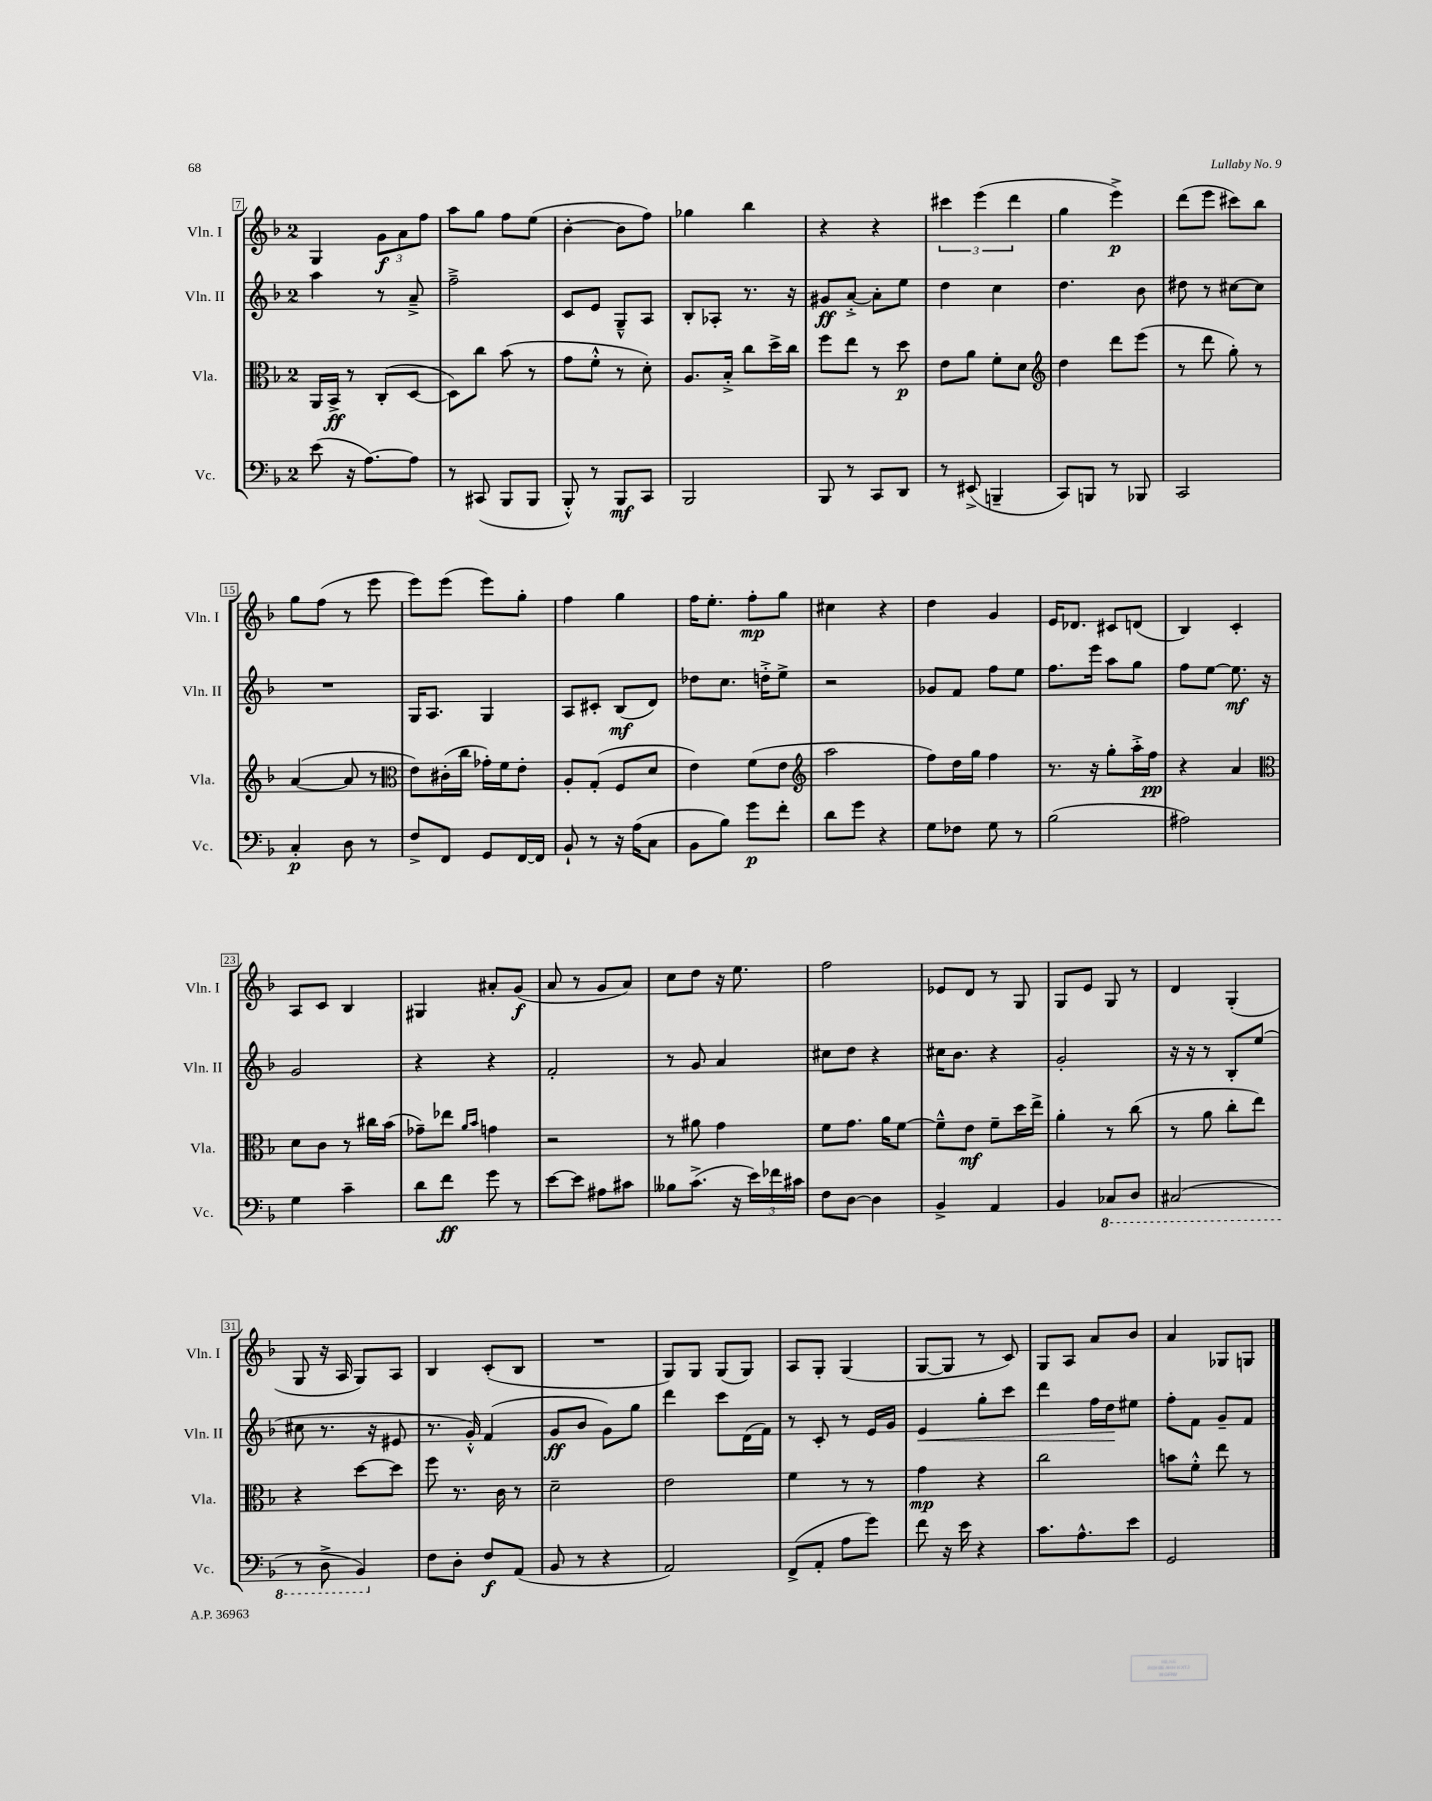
<<
\new StaffGroup <<
\new Staff = "s0" \with { instrumentName = "Vln. I" shortInstrumentName = "Vln. I" } {
    \clef treble \key f \major \once \override Staff.TimeSignature.style = #'single-digit \time 2/4
    g4 \tuplet 3/2 { g'8\f a'8 f''8 } |
    a''8 g''8 f''8 e''8( |
    bes'4~-. bes'8 f''8) |
    ges''4 bes''4 |
    r4 r4 |
    \tuplet 3/2 { cis'''4 e'''4( d'''4 } |
    g''4 e'''4->\p) |
    d'''8( e'''8 cis'''8) bes''8 |
    g''8 f''8( r8 e'''8 |
    e'''8) e'''8( e'''8) g''8-. |
    f''4 g''4 |
    f''16 e''8.-. f''8-.\mp g''8 |
    cis''4 r4 |
    d''4 g'4 |
    e'16 des'8. cis'8 d'8( |
    bes4) c'4-. |
    a8 c'8 bes4 |
    gis4 ais'8-. g'8\f( |
    a'8 r8 g'8 a'8) |
    c''8 d''8 r16 e''8. |
    f''2 |
    ees'8 d'8 r8 g8 |
    g8 e'8 g8 r8 |
    d'4 g4-.( |
    g8 r16 a16 g8) a8 |
    bes4 c'8-.( bes8 |
    R2 |
    g8) g8 g8( g8) |
    a8 g8-. g4( |
    g8~ g8 r8 c'8) |
    g8 a8 a'8 bes'8 |
    a'4 ges8 g8 \bar "|." |
}
\new Staff = "s1" \with { instrumentName = "Vln. II" shortInstrumentName = "Vln. II" } {
    \clef treble \key f \major \once \override Staff.TimeSignature.style = #'single-digit \time 2/4
    a''4 r8 a'8---> |
    f''2---> |
    c'8 e'8 g8---^ a8 |
    bes8-. aes8-. r8. r16 |
    gis'8\ff a'8~-.-> a'8-. e''8 |
    d''4 c''4 |
    d''4. bes'8 |
    dis''8 r8 cis''8~ cis''8 |
    R2 |
    g16 a8. g4 |
    a8 cis'8-. bes8\mf( d'8) |
    des''8 c''8. d''16-.-> e''8-> |
    r2 |
    ges'8 f'8 f''8 e''8 |
    f''8. e'''16 a''8 g''8 |
    f''8 e''8~ e''8.\mf r16 |
    g'2 |
    r4 r4 |
    f'2-. |
    r8 g'8 a'4 |
    cis''8 d''8 r4 |
    cis''16 bes'8. r4 |
    g'2-. |
    r16 r16 r8 bes8-. e''8( |
    cis''8 r8. r16 eis'8 |
    r8. g'16-.-^) f'4( |
    g'8\ff bes'8 g'8) g''8 |
    d'''4 c'''8 d'16( f'16) |
    r8 c'8-. r8 e'16 g'16 |
    e'4\< g''8-. c'''8 |
    d'''4 f''16 d''16\! eis''8 |
    f''8-. f'8 g'8-- f'8 \bar "|." |
}
\new Staff = "s2" \with { instrumentName = "Vla." shortInstrumentName = "Vla." } {
    \clef alto \key f \major \once \override Staff.TimeSignature.style = #'single-digit \time 2/4
    a,16 bes,16->\ff r8 c8-.( d8~ |
    d8) c''8 bes'8( r8 |
    g'8 f'8-.-^ r8 d'8-.) |
    a8. bes16-.-> c''8 d''16-> c''16 |
    f''8 e''8 r8 d''8\p |
    e'8 a'8 f'8-. d'8 |
    \clef treble d''4 d'''8 e'''8( |
    r8 d'''8 g''8-.) r8 |
    a'4~( a'8 r8 |
    \clef alto e'8) cis'16-.( c''16 ges'16-.) f'16 e'8-. |
    a8-. g8-.( f8 d'8 |
    e'4) f'8( e'8 |
    \clef treble a''2 |
    f''8) d''16 g''16 f''4 |
    r8. r16 g''8-. a''16-.-> f''16\pp |
    r4 a'4 |
    \clef alto d'8 c'8 r8 cis''16 bes'16( |
    ges'8--) ees''8 \grace { a'16 bes'16 } g'4 |
    r2 |
    r8 ais'8 g'4 |
    f'8 g'8. a'16 f'8~ |
    f'8---^ e'8\mf f'8-- d''16 e''16-> |
    a'4-. r8 c''8( |
    r8 a'8 c''8-. e''8) |
    r4 d''8~ d''8 |
    f''8 r8. c'16 r8 |
    d'2-- |
    e'2 |
    f'4 r8 r8 |
    g'4\mp r4 |
    c''2 |
    b'8 f'8-.-^ e''8 r8 \bar "|." |
}
\new Staff = "s3" \with { instrumentName = "Vc." shortInstrumentName = "Vc." } {
    \clef bass \key f \major \once \override Staff.TimeSignature.style = #'single-digit \time 2/4
    e'8( r16 a8.~) a8 |
    r8 cis,8( bes,,8 bes,,8 |
    bes,,8-.-^) r8 bes,,8\mf c,8 |
    bes,,2 |
    bes,,8 r8 c,8 d,8 |
    r8 eis,8->( b,,4-- |
    c,8) b,,8 r8 bes,,8 |
    c,2 |
    c4-.\p d8 r8 |
    f8-> f,8 g,8 f,16~ f,16 |
    bes,8-! r8 r16 a16( c8 |
    bes,8 bes8) g'8\p f'8-. |
    d'8 g'8 r4 |
    g8 fes8 g8 r8 |
    bes2( |
    ais2) |
    g4 c'4-- |
    d'8 f'8\ff g'8 r8 |
    e'8~ e'8 ais8 cis'8 |
    beses8 c'8.->( r16 \tuplet 3/2 { e'16) fes'16 cis'16 } |
    f8 d8~ d4 |
    bes,4-> a,4 |
    bes,4 \ottava #-1 ces,8 d,8 |
    cis,2( |
    r8 d,8-> bes,,4) \ottava #0 |
    f8 d8-. f8\f a,8( |
    bes,8 r8 r4 |
    a,2) |
    f,8->( a,8-. a8 g'8) |
    f'8 r16 e'16 r4 |
    c'8. a8.-^ e'8 |
    g,2 \bar "|." |
}
>>
>>
\layout { \context { \Score currentBarNumber = #7 \override BarNumber.stencil = #(make-stencil-boxer 0.1 0.3 ly:text-interface::print) } }
